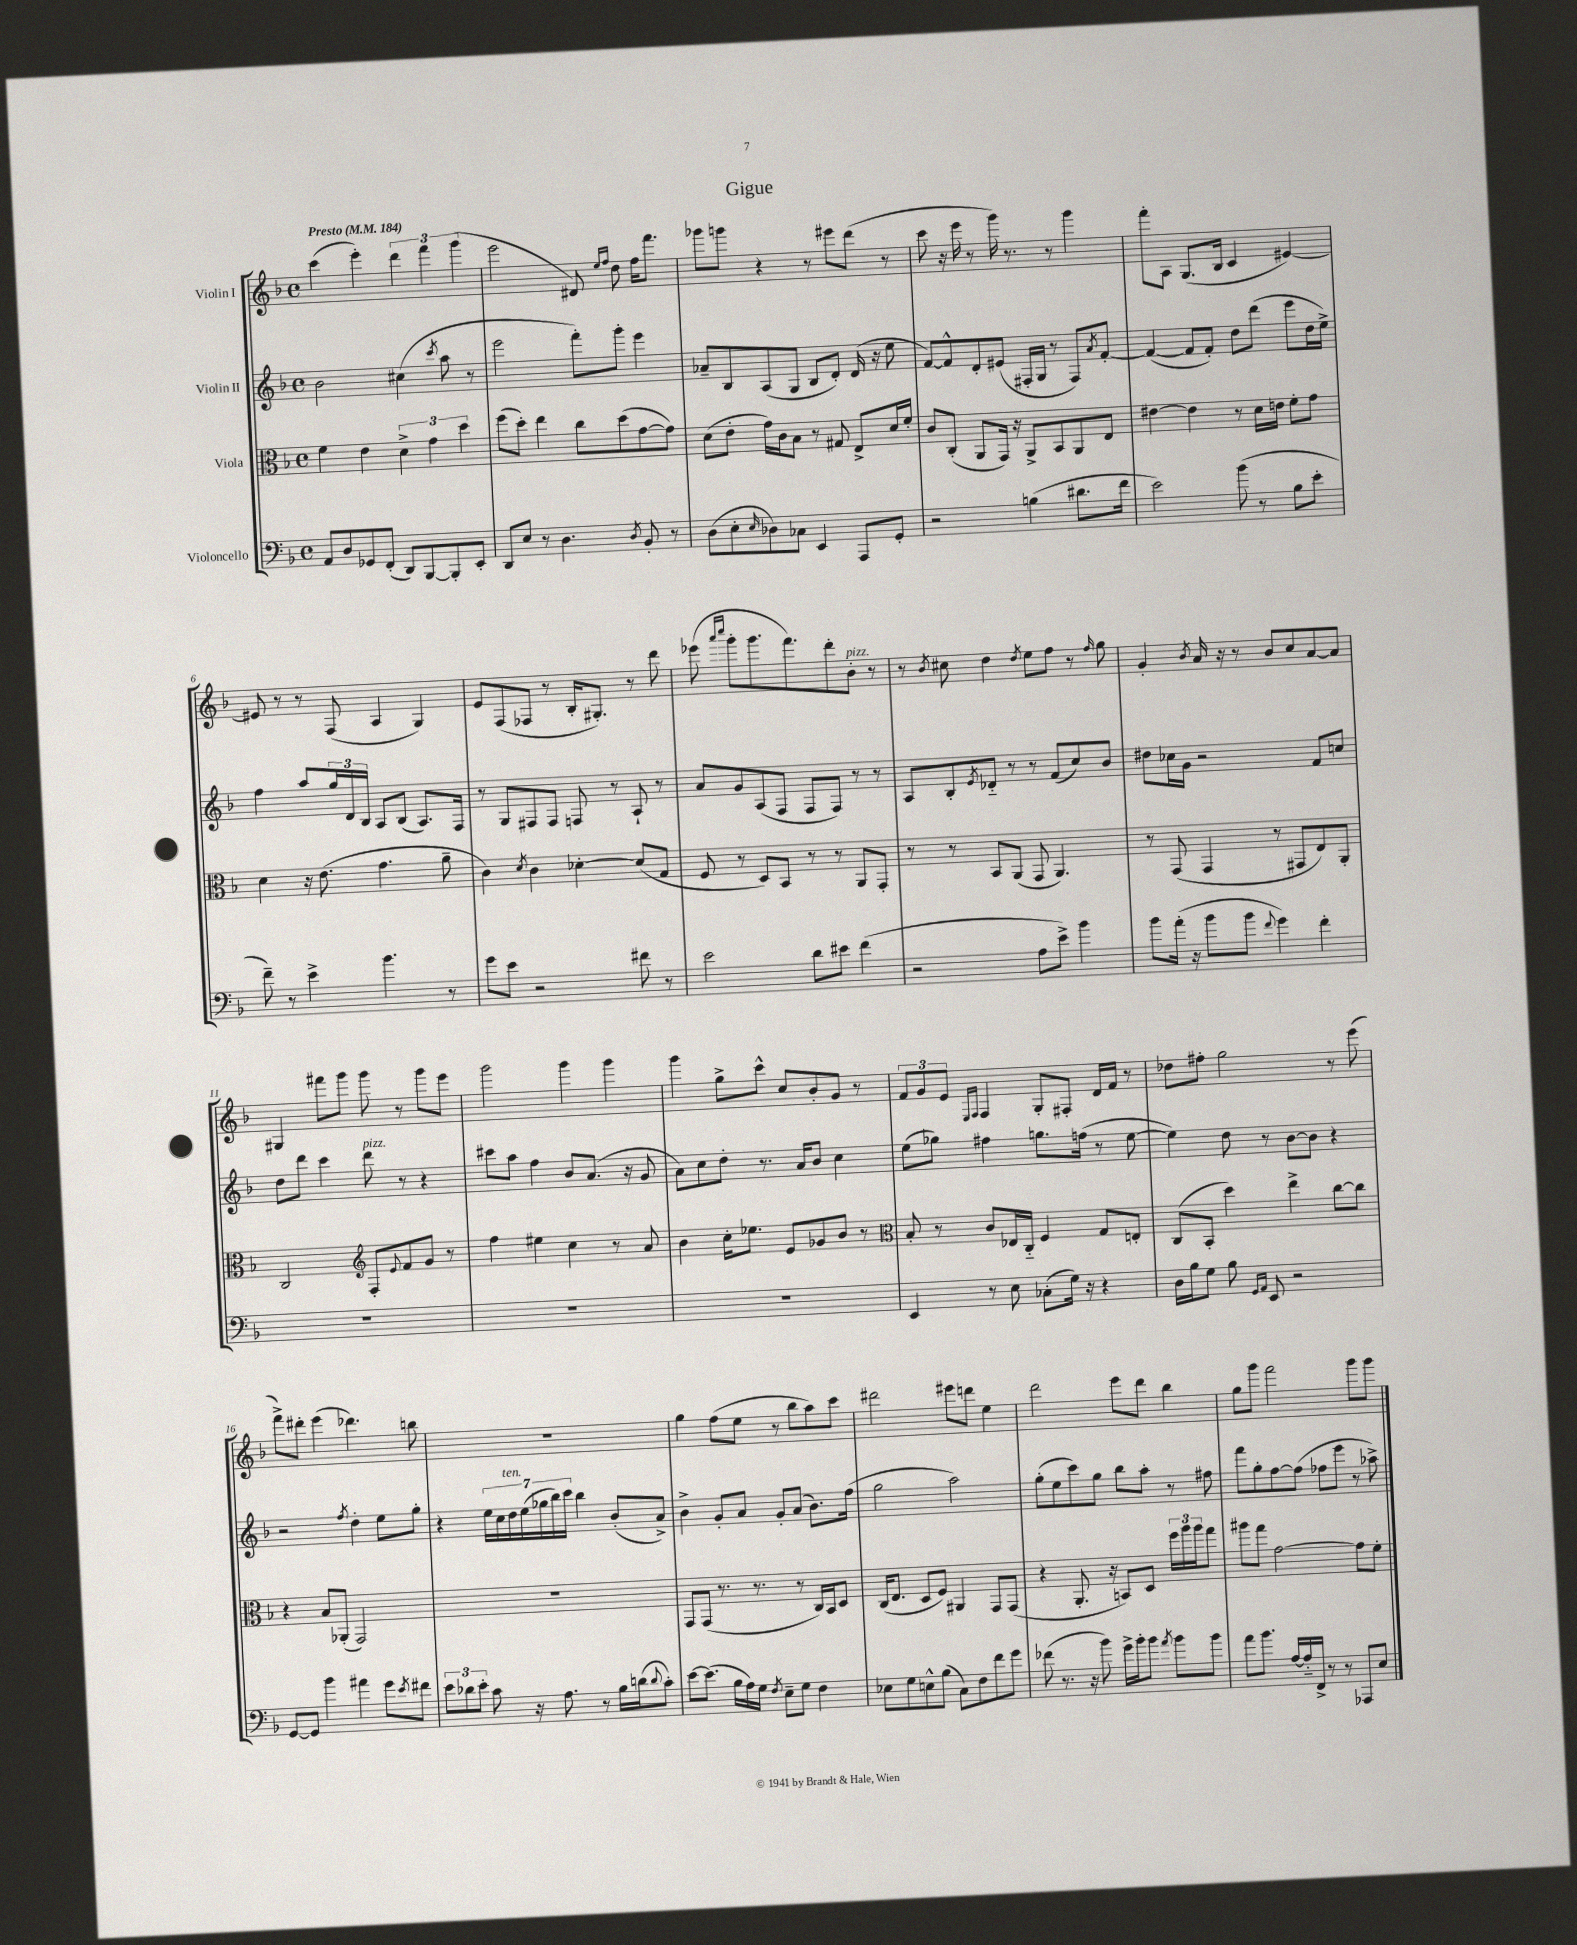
\header { title = "Gigue" }
<<
\new StaffGroup <<
\new Staff = "s0" \with { instrumentName = "Violin I" } {
    \clef treble \key f \major \defaultTimeSignature \time 4/4 \tempo "Presto" 4 = 184
    c'''4( e'''4-.) \tuplet 3/2 { d'''4 f'''4 g'''4( } |
    e'''2 dis'8) \grace { e''16 f''16 } d''8 f''16 f'''8. |
    ges'''8 g'''8 r4 r8 eis'''8 d'''8( r8 |
    c'''8 r16 e'''16 r8 g'''16) r8. r8 g'''4 |
    f'''8-. a8 g8.( bes16 c'4 eis'4~) |
    eis'8 r8 r8 f8( a4 g4) |
    e'8 f8( fes8 r8 bes16-. gis8.-.) r8 d'''8 |
    ees'''8( \grace { a'''16 c''''16 } g'''8-. g'''8. f'''8.) d'''8-. bes'8-.^\markup { \italic "pizz." } r8 |
    r8 \acciaccatura { bes'8 } cis''8 d''4 \acciaccatura { d''8 } e''8 f''8 r8 \grace { f''16 } g''8 |
    g'4-. \acciaccatura { bes'8 } a'16 r16 r8 bes'8 c''8 a'8~ a'8 |
    gis4 fis'''8 g'''8 g'''8 r8 g'''8 e'''8 |
    g'''2 g'''4 g'''4 |
    g'''4 g''8-> c'''8-^ c''8 bes'8-. g'8 r8 |
    \tuplet 3/2 { f'8 g'8 e'8 } \grace { e16 f16 } f4 g8-. fis8-. d'16 f'16 r8 |
    des''8 fis''8-. g''2 r8 e'''8( |
    f'''8->) dis'''8-. e'''4( des'''4.) b''8 |
    R1 |
    g''4 f''8( e''8 r8 bes''8 a''8) c'''8 |
    dis'''2 eis'''8 d'''8 e''4 |
    d'''2 e'''8 d'''8 bes''4 |
    g''8 g'''8 f'''2 g'''8 g'''8 \bar "|." |
}
\new Staff = "s1" \with { instrumentName = "Violin II" } {
    \clef treble \key f \major \defaultTimeSignature \time 4/4
    bes'2 cis''4( \acciaccatura { c'''8 } a''8 r8 |
    e'''2 f'''8-.) g'''8-. e'''4 |
    aes'8-- bes8 a8( g8 bes8 d'8-.) d'16( r16 e''8 |
    f'8~) f'8-^ d'8-. eis'8( fis16-. g16 r8 fis8) \acciaccatura { a'8 } f'8~-. |
    f'4~( f'8 f'8-.) d''8 d'''8( e'''8 d''16 e''16->) |
    f''4 a''8 \tuplet 3/2 { g''16 d'16 bes16 } a8 bes8( a8.) f16 |
    r8 g8 fis8 fis8 f8 r8 a8-! r8 |
    a'8 g'8 a8( f8 f8 f8) r8 r8 |
    a8 bes8-. \acciaccatura { e'8 } des'8-_ r8 r8 f'8( c''8) bes'8 |
    dis''8 ces''16 g'16 r2 f'8 c''8 |
    d''8 d'''8 c'''4 d'''8^\markup { \italic "pizz." } r8 r4 |
    cis'''8 a''8 f''4 bes'8 a'8.( r16 g'8 |
    a'8) c''8 d''8-. r8. a'16 bes'8 c''4 |
    e''8( ges''8) fis''4 g''8. f''16( r8 e''8~ |
    e''4) d''8 r8 bes'8~ bes'8 r4 |
    r2 \acciaccatura { f''8 } d''4-. e''8 g''8-. |
    r4 \tuplet 7/4 { e''16 c''16 d''16^\markup { \italic "ten." } e''16( ges''16 bes''16) c'''16 } bes''4 bes'8-.( a'8->) |
    bes'4-> g'8-. a'8 g'8-. a'8( bes'8.) f''16( |
    g''2 a''2) |
    g''8-.( e''8 c'''8) g''8 bes''8 a''8-. r8 fis''8 |
    f'''8 g''8-. f''8~ f''8( fes''8 e'''8 r8 aes''8->) \bar "|." |
}
\new Staff = "s2" \with { instrumentName = "Viola" } {
    \clef alto \key f \major \defaultTimeSignature \time 4/4
    f'4 e'4 \tuplet 3/2 { d'4-> g'4 d''4 } |
    f''8( d''8-.) e''4 c''8 d''8( g'8~ g'8) |
    d'8( e'8-. g'16) c'16 bes8 r8 gis8 e8-> d'16 f'16-. |
    c'8 c8-.( a,8 g,16) r16 a,8-> bes,8 a,8 e8 |
    eis'4~ eis'4 r8 d'16 e'16 f'8-. g'8 |
    d'4 r16 e'8.( g'4. a'8-- |
    c'4) \acciaccatura { d'8 } c'4 des'4~-. des'8( g8 |
    f8 r8 d8) bes,8 r8 r8 a,8 g,8-. |
    r8 r8 bes,8 a,8( g,8 a,4.) |
    r8 g,8( g,4 r8 gis,8 e8) a,8-. |
    c2 \clef treble f8-. \appoggiatura { e'8 } f'8 g'8 r8 |
    f''4 eis''4 c''4 r8 a'8 |
    bes'4 c''16-. ees''8. e'8 ges'8 bes'8 r8 |
    \clef alto bes8-. r8 c'8 ees16 c16-_ f4 g8 e8-. |
    c8( bes,8-. d''4) e''4-> c''8~ c''8 |
    r4 bes8 aes,8-.( g,2) |
    R1 |
    g,8 g,8( r8. r8. r8 c16) bes,16 d8 |
    c16( e8. d8 f8) ais,4 g,8 g,8( |
    r4 a,8.-. r16 b,8) d8 \tuplet 3/2 { f''16 a''16 a''16 } g''8 |
    ais''8 g''8 g'2~ g'8 f'8-. \bar "|." |
}
\new Staff = "s3" \with { instrumentName = "Violoncello" } {
    \clef bass \key f \major \defaultTimeSignature \time 4/4
    a,8 d8 ges,8 f,8-.( d,8) bes,,8~ bes,,8-. e,8-. |
    d,8 e8 r8 d4. \acciaccatura { d8 } bes,8-. r8 |
    d8( e8-. \grace { e16 } des8) ces8 e,4 a,,8 g,8-. |
    r2 b4( dis'8. f'16 |
    e'2) bes'8( r8 bes8 e'8-. |
    f'8--) r8 e'4-> bes'4. r8 |
    g'8 e'8 r2 fis'8 r8 |
    e'2 d'8 eis'8 f'4( |
    r2 a8 e'8->) bes'4 |
    bes'8 a'16-.( r16 bes'8 bes'8 \appoggiatura { f'8 } g'4) f'4-. |
    R1 |
    R1 |
    R1 |
    e,4 r8 e8 ces8-.( g16) r16 r4 |
    d16 bes16 g8 bes8 \grace { g,16 a,16 } e,8 r2 |
    g,8~ g,8 bes'4 ais'4 g'8 \acciaccatura { e'8 } fis'8 |
    \tuplet 3/2 { e'8 des'8 e'8-. } c'8 r16 a8. r8 bes16 d'16( \appoggiatura { d'8 } c'8-.) |
    e'8~ e'8.( bes16 a16) g16 \acciaccatura { f8 } e8-- g8 f4 |
    ees8 g8 e8-^ bes8( c8) f8 f'8 g'8 |
    fes'8( r8. r16 bes'8) g'16-> bes'16-. bes'8 \acciaccatura { a'8 } bes'8 bes'8 |
    a'8 bes'8. a16~ a16-_ f,16-> r8 r8 aes,,8 e8 \bar "|." |
}
>>
>>
